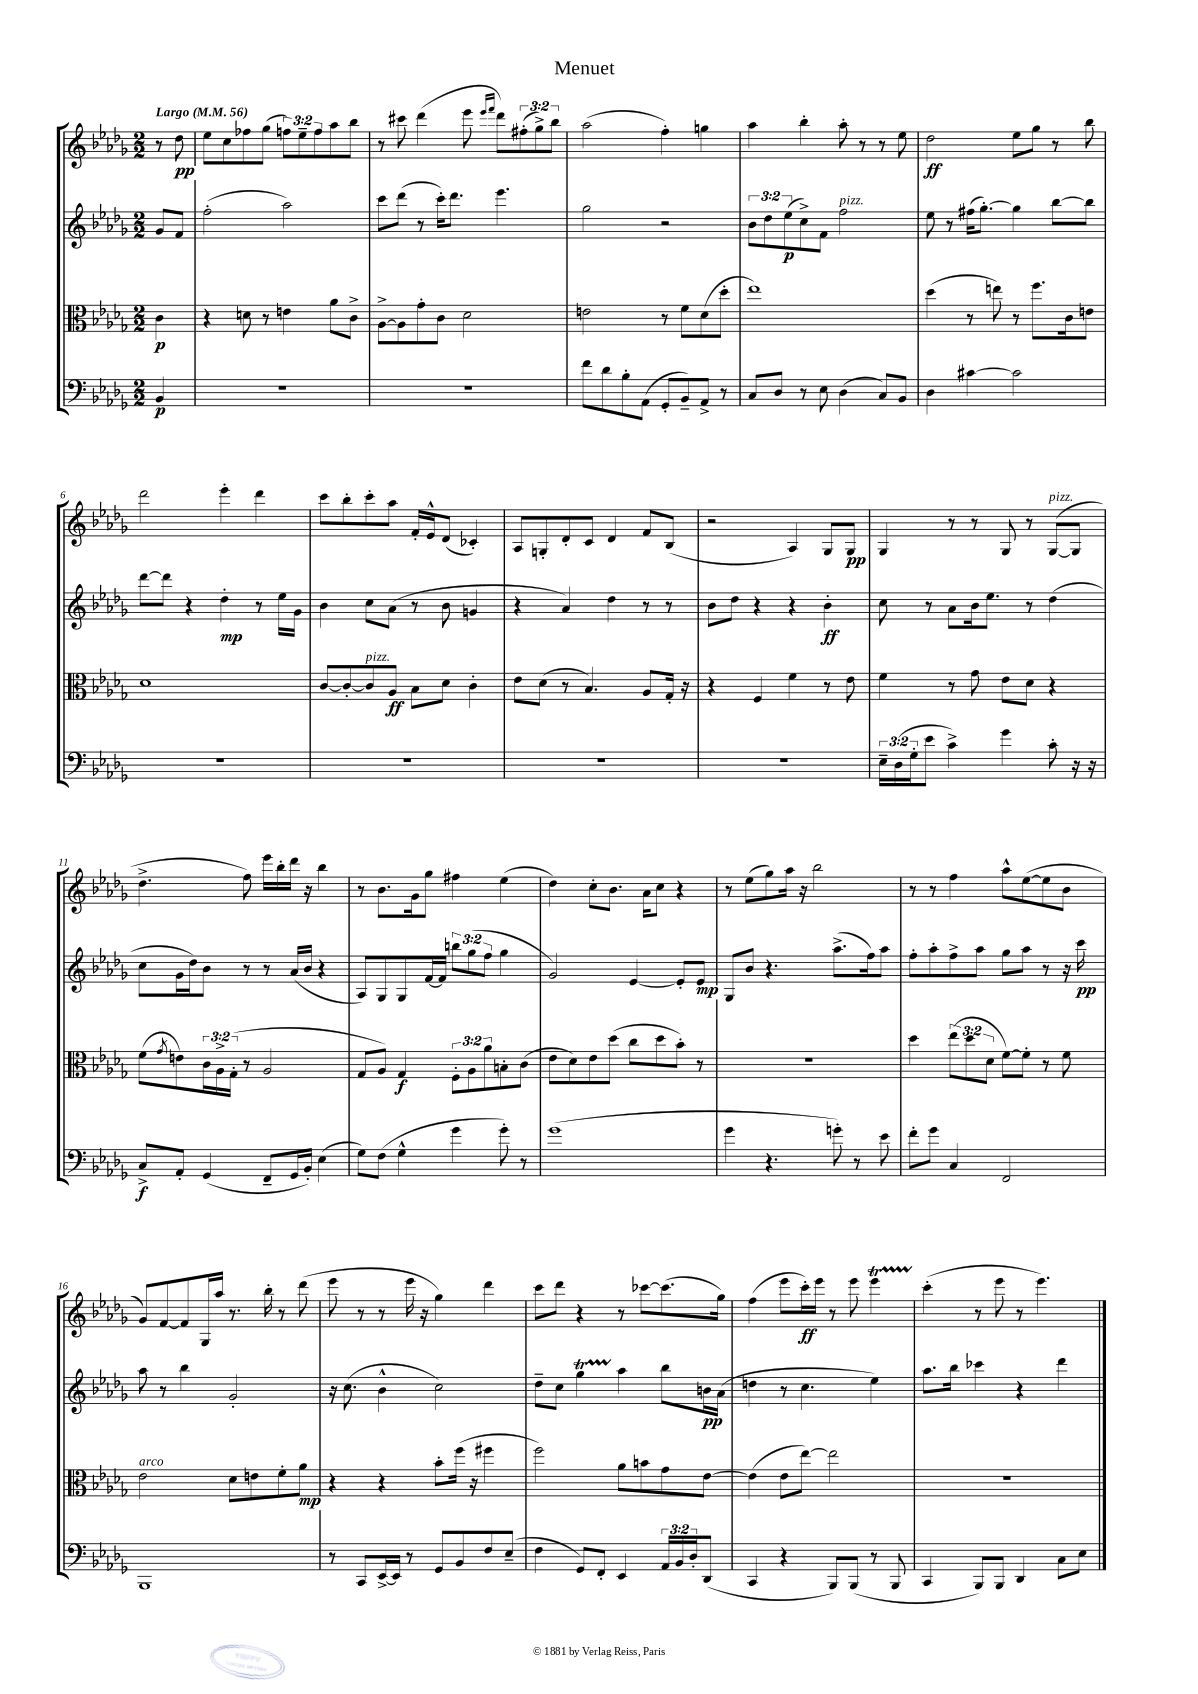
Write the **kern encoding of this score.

**kern	**dynam	**kern	**dynam	**kern	**dynam	**kern	**dynam
*part4	*part4	*part3	*part3	*part2	*part2	*part1	*part1
*staff4	*staff4	*staff3	*staff3	*staff2	*staff2	*staff1	*staff1
*clefF4	*	*clefC3	*	*clefG2	*	*clefG2	*
*k[b-e-a-d-g-]	*	*k[b-e-a-d-g-]	*	*k[b-e-a-d-g-]	*	*k[b-e-a-d-g-]	*
*M2/2	*	*M2/2	*	*M2/2	*	*M2/2	*
*MM56	*	*MM56	*	*MM56	*	*MM56	*
=	=	=	=	=	=	=	=
!	!	!	!	!	!	!LO:TX:a:B:t=Largo	!
4BB-/	p	4c\	p	8g-/L	.	8r	.
.	.	.	.	8f/J	.	8dd-\	pp
=1	=1	=1	=1	=1	=1	=1	=1
1r	.	4r	.	(2ff'\	.	8ee-\L	.
.	.	.	.	.	.	8cc\	.
.	.	8dn\	.	.	.	8ff-X\	.
.	.	8r	.	.	.	(8gg-\J	.
.	.	4en\	.	2aa-\)	.	12ffn\L)	.
.	.	.	.	.	.	12ee-~\	.
.	.	.	.	.	.	12ff\	.
.	.	8a-\L	.	.	.	8aa-\	.
.	.	8c^\J	.	.	.	8bb-\J	.
=2	=2	=2	=2	=2	=2	=2	=2
1r	.	[8A-^\L	.	8ccc\L	.	8r	.
.	.	8A-\]	.	(8ddd-\J	.	8ccc#X\	.
.	.	8g-'\	.	8r	.	(4ddd-\	.
.	.	8c\J	.	16ccc'\KL)	.	.	.
.	.	.	.	8.ddd-\J	.	.	.
.	.	2d-\	.	.	.	8eee-\	.
.	.	.	.	.	.	16qqeee-/LL	.
.	.	.	.	.	.	16qqfff/JJ	.
.	.	.	.	4.eee-\	.	8ddd-\L)	.
.	.	.	.	.	.	(12ff#X'\	.
.	.	.	.	.	.	12gg-^\)	.
.	.	.	.	.	.	12bb-\J	.
=3	=3	=3	=3	=3	=3	=3	=3
8f\L	.	2en\	.	2gg-\	.	(2aa-\	.
8d-\	.	.	.	.	.	.	.
8B-'\	.	.	.	.	.	.	.
(8AA-\J	.	.	.	.	.	.	.
8GG-'/L	.	8r	.	2r	.	4ff'\)	.
8BB-~/)	.	8f\L	.	.	.	.	.
8AA-^/J	.	(8d-\	.	.	.	4ggn\	.
8r	.	8dd-'\J	.	.	.	.	.
=4	=4	=4	=4	=4	=4	=4	=4
8C/L	.	1ee-)	.	12b-\L	.	4aa-\	.
.	.	.	.	12dd-\	.	.	.
8D-/J	.	.	.	.	.	.	.
.	.	.	.	(12ee-\	p	.	.
8r	.	.	.	8cc^\)	.	4bb-'\	.
8E-\	.	.	.	8f\J	.	.	.
!	!	!	!	!LO:TX:a:i:t=pizz.	!	!	!
(4D-\	.	.	.	2ff\	.	8aa-'\	.
.	.	.	.	.	.	8r	.
8C/L)	.	.	.	.	.	8r	.
8BB-/J	.	.	.	.	.	8ee-\	.
=5	=5	=5	=5	=5	=5	=5	=5
4D-\	.	(4dd-\	.	8ee-\	.	2dd-\	ff
.	.	.	.	8r	.	.	.
[4c#X\	.	8r	.	(16ff#X\KL	.	.	.
.	.	.	.	[8.gg-'\J)	.	.	.
.	.	8een\)	.	.	.	.	.
2c#\]	.	8r	.	4gg-\]	.	8ee-\L	.
.	.	8.ff\L	.	.	.	8gg-\J	.
.	.	.	.	[8bb-\L	.	8r	.
.	.	16c\k	.	.	.	.	.
.	.	8en\J	.	8bb-\J]	.	8bb-\	.
!!LO:LB:g=z
=6	=6	=6	=6	=6	=6	=6	=6
1r	.	1d-	.	[8ddd-\L	.	2ddd-\	.
.	.	.	.	8ddd-\J]	.	.	.
.	.	.	.	4r	.	.	.
.	.	.	.	4dd-'\	mp	4eee-'\	.
.	.	.	.	8r	.	4ddd-\	.
.	.	.	.	16ee-\LL	.	.	.
.	.	.	.	16g-\JJ	.	.	.
=7	=7	=7	=7	=7	=7	=7	=7
1r	.	[8c/L	.	4b-\	.	8ccc\L	.
.	.	8c'/_	.	.	.	8bb-'\	.
!	!	!LO:TX:a:i:t=pizz.	!	!	!	!	!
.	.	8c/]	.	8cc\L	.	8ccc'\	.
.	.	8A-/J	ff	(8a-\J	.	8aa-\J	.
.	.	8B-\L	.	8r	.	16f'/LL	.
.	.	.	.	.	.	16e-^^/J	.
.	.	8d-\J	.	8b-\	.	(8d-/J	.
.	.	4c'\	.	4gn/	.	4c-X'/)	.
=8	=8	=8	=8	=8	=8	=8	=8
1r	.	8e-\L	.	4r	.	8A-/L	.
.	.	(8d-\J	.	.	.	8Gn'/	.
.	.	8r	.	4a-/)	.	8d-'/	.
.	.	4.B-/)	.	.	.	8c/J	.
.	.	.	.	4dd-\	.	4d-/	.
.	.	8A-/L	.	8r	.	8f/L	.
.	.	16G-'/Jk	.	8r	.	(8B-/J	.
.	.	16r	.	.	.	.	.
=9	=9	=9	=9	=9	=9	=9	=9
1r	.	4r	.	8b-\L	.	2r	.
.	.	.	.	8dd-\J	.	.	.
.	.	4F/	.	4r	.	.	.
.	.	4f\	.	4r	.	4A-/)	.
.	.	8r	.	4b-'\	ff	8G-/L	.
.	.	8e-\	.	.	.	8G-/J	pp
=10	=10	=10	=10	=10	=10	=10	=10
24E-~\LL	.	4f\	.	8cc\	.	4G-/	.
(24D-\	.	.	.	.	.	.	.
24G-'\J	.	.	.	.	.	.	.
8e-\J	.	.	.	8r	.	.	.
4c^\)	.	8r	.	8a-\L	.	8r	.
.	.	8g-\	.	16b-\k	.	8r	.
.	.	.	.	8.ee-\J	.	.	.
4g-\	.	8e-\L	.	.	.	8G-/	.
.	.	8d-\J	.	8r	.	8r	.
!	!	!	!	!	!	!LO:TX:a:i:t=pizz.	!
8c'\	.	4r	.	(4dd-\	.	([8G-/L	.
16r	.	.	.	.	.	8G-/J]	.
16r	.	.	.	.	.	.	.
!!LO:LB:g=z
=11	=11	=11	=11	=11	=11	=11	=11
8C^/L	f	(8f\L	.	8cc\L	.	4.dd-^\	.
.	.	8qg-/	.	.	.	.	.
8AA-'/J	.	8en\)	.	16g-\L	.	.	.
.	.	.	.	16dd-\J)	.	.	.
(4GG-/	.	24c\L	.	8b-\J	.	.	.
.	.	24A-^\	.	.	.	.	.
.	.	(24G-'\JJ	.	.	.	.	.
.	.	8r	.	8r	.	8ff\)	.
8FF~/L	.	2A-/	.	8r	.	16eee-\LL	.
.	.	.	.	.	.	16bb-'\	.
16GG-/L	.	.	.	(16a-/LL	.	16ddd-\JJ	.
16BB-'/JJ)	.	.	.	16b-/JJ	.	16r	.
(4E-\	.	.	.	4r	.	4bb-\	.
=12	=12	=12	=12	=12	=12	=12	=12
8G-\L)	.	8G-/L	.	8A-/L)	.	8r	.
(8F\J	.	8A-/J)	.	8G-/	.	8.b-\L	.
4G-^^\	.	4G-/	f	8G-/	.	.	.
.	.	.	.	.	.	16g-\k	.
.	.	.	.	[16f/L	.	8gg-\J	.
.	.	.	.	16f/JJ]	.	.	.
4g-\	.	12F'\L	.	12bbn\L	.	4ff#X\	.
.	.	12A-\	.	(12gg-\	.	.	.
.	.	12a-\	.	12ff\J	.	.	.
8g-'\)	.	8Bn'\	.	4gg-\	.	(4ee-\	.
8r	.	(8c\J	.	.	.	.	.
=13	=13	=13	=13	=13	=13	=13	=13
(1g-	.	8e-\L	.	2g-/)	.	4dd-\)	.
.	.	8d-\)	.	.	.	.	.
.	.	8e-\	.	.	.	8cc'\L	.
.	.	(8dd-\J	.	.	.	8.b-\J	.
.	.	8cc\L	.	[4e-/	.	.	.
.	.	.	.	.	.	16a-\KL	.
.	.	8dd-\	.	.	.	8cc\J	.
.	.	8b-'\J)	.	8e-'/L]	.	4r	.
.	.	8r	.	8e-/J	mp	.	.
=14	=14	=14	=14	=14	=14	=14	=14
4g-\	.	1r	.	8G-/L	.	8r	.
.	.	.	.	8b-/J	.	(8ee-\L	.
4.r	.	.	.	4.r	.	8gg-\)	.
.	.	.	.	.	.	16aa-\Jk	.
.	.	.	.	.	.	16r	.
.	.	.	.	.	.	2bb-\	.
8gn'\)	.	.	.	(8.aa-^\L	.	.	.
8r	.	.	.	.	.	.	.
.	.	.	.	16ff\k)	.	.	.
8e-\	.	.	.	8aa-\J	.	.	.
=15	=15	=15	=15	=15	=15	=15	=15
8f'\L	.	4dd-\	.	8ff'\L	.	8r	.
8g-\J	.	.	.	8aa-'\	.	8r	.
4C/	.	(12ee-\L	.	8ff^\	.	4ff\	.
.	.	12dd-\	.	.	.	.	.
.	.	.	.	8aa-\J	.	.	.
.	.	12d-\J	.	.	.	.	.
2FF/	.	[8f\L)	.	8gg-\L	.	8aa-^^\L	.
.	.	8f'\J]	.	8aa-\J	.	([8ee-\	.
.	.	8r	.	8r	.	8ee-\]	.
.	.	8f\	.	16r	.	8b-\J	.
.	.	.	.	16ccc\	pp	.	.
!!LO:LB:g=z
=16	=16	=16	=16	=16	=16	=16	=16
!	!	!LO:TX:a:i:t=arco	!	!	!	!	!
1BBB-	.	2e-\	.	8aa-\	.	8g-/L)	.
.	.	.	.	8r	.	[8f/	.
.	.	.	.	4bb-\	.	8f/]	.
.	.	.	.	.	.	16G-/L	.
.	.	.	.	.	.	16aa-/JJ	.
.	.	8d-\L	.	2g-'/	.	8.r	.
.	.	8en\	.	.	.	.	.
.	.	.	.	.	.	16bb-'\	.
.	.	8f'\	.	.	.	8r	.
.	.	8a-\J	mp	.	.	(8ddd-\	.
=17	=17	=17	=17	=17	=17	=17	=17
8r	.	4r	.	16r	.	8eee-\	.
.	.	.	.	(8.cc\	.	.	.
8CC/L	.	.	.	.	.	8r	.
[16EE-^/L	.	4r	.	4b-^^\	.	8r	.
16EE-/JJ]	.	.	.	.	.	.	.
8r	.	.	.	.	.	16eee-\	.
.	.	.	.	.	.	16r	.
8GG-/L	.	8b-'\L	.	2cc\)	.	4gg-\)	.
8BB-/	.	(16ff\Jk	.	.	.	.	.
.	.	16r	.	.	.	.	.
8F/	.	4ff#X\	.	.	.	4ddd-\	.
(8E-~/J	.	.	.	.	.	.	.
=18	=18	=18	=18	=18	=18	=18	=18
4F\	.	2ff\)	.	8dd-~\L	.	8ccc\L	.
.	.	.	.	8cc\J	.	8ddd-\J	.
8GG-/L)	.	.	.	4gg-T\	.	4r	.
8FF'/J	.	.	.	.	.	.	.
4EE-/	.	8a-\L	.	4aa-\	.	8r	.
.	.	8bn\	.	.	.	[8ccc-X\L	.
24AA-/LL	.	8g-\	.	8bb-\L	.	(8.ccc-\]	.
24BB-/	.	.	.	.	.	.	.
24D-'/J	.	.	.	.	.	.	.
(8DD-/J	.	[8e-\J	.	16bn\L	pp	.	.
.	.	.	.	(16a-\JJ	.	16gg-\Jk)	.
=19	=19	=19	=19	=19	=19	=19	=19
4CC/	.	(4e-\]	.	4ddn\	.	(4ff\	.
4r	.	8e-\L	.	8r	.	8eee-\L	.
.	.	[8ee-\J)	.	4.cc\	.	16ccc'\L)	ff
.	.	.	.	.	.	16eee-\JJ	.
8BBB-/L)	.	2ee-\]	.	.	.	8r	.
(8BBB-/J	.	.	.	.	.	8eee-\	.
8r	.	.	.	4ee-\)	.	4eee-T\	.
8BBB-/	.	.	.	.	.	.	.
=20	=20	=20	=20	=20	=20	=20	=20
4CC/	.	1r	.	8.aa-\L	.	(4ccc'\	.
.	.	.	.	16bb-\Jk	.	.	.
8BBB-/L)	.	.	.	4ccc-X\	.	8r	.
8BBB-/J	.	.	.	.	.	8eee-\	.
4DD-/	.	.	.	4r	.	8r	.
.	.	.	.	.	.	4.eee-\)	.
8C\L	.	.	.	4ddd-\	.	.	.
8E-\J	.	.	.	.	.	.	.
==	==	==	==	==	==	==	==
*-	*-	*-	*-	*-	*-	*-	*-
